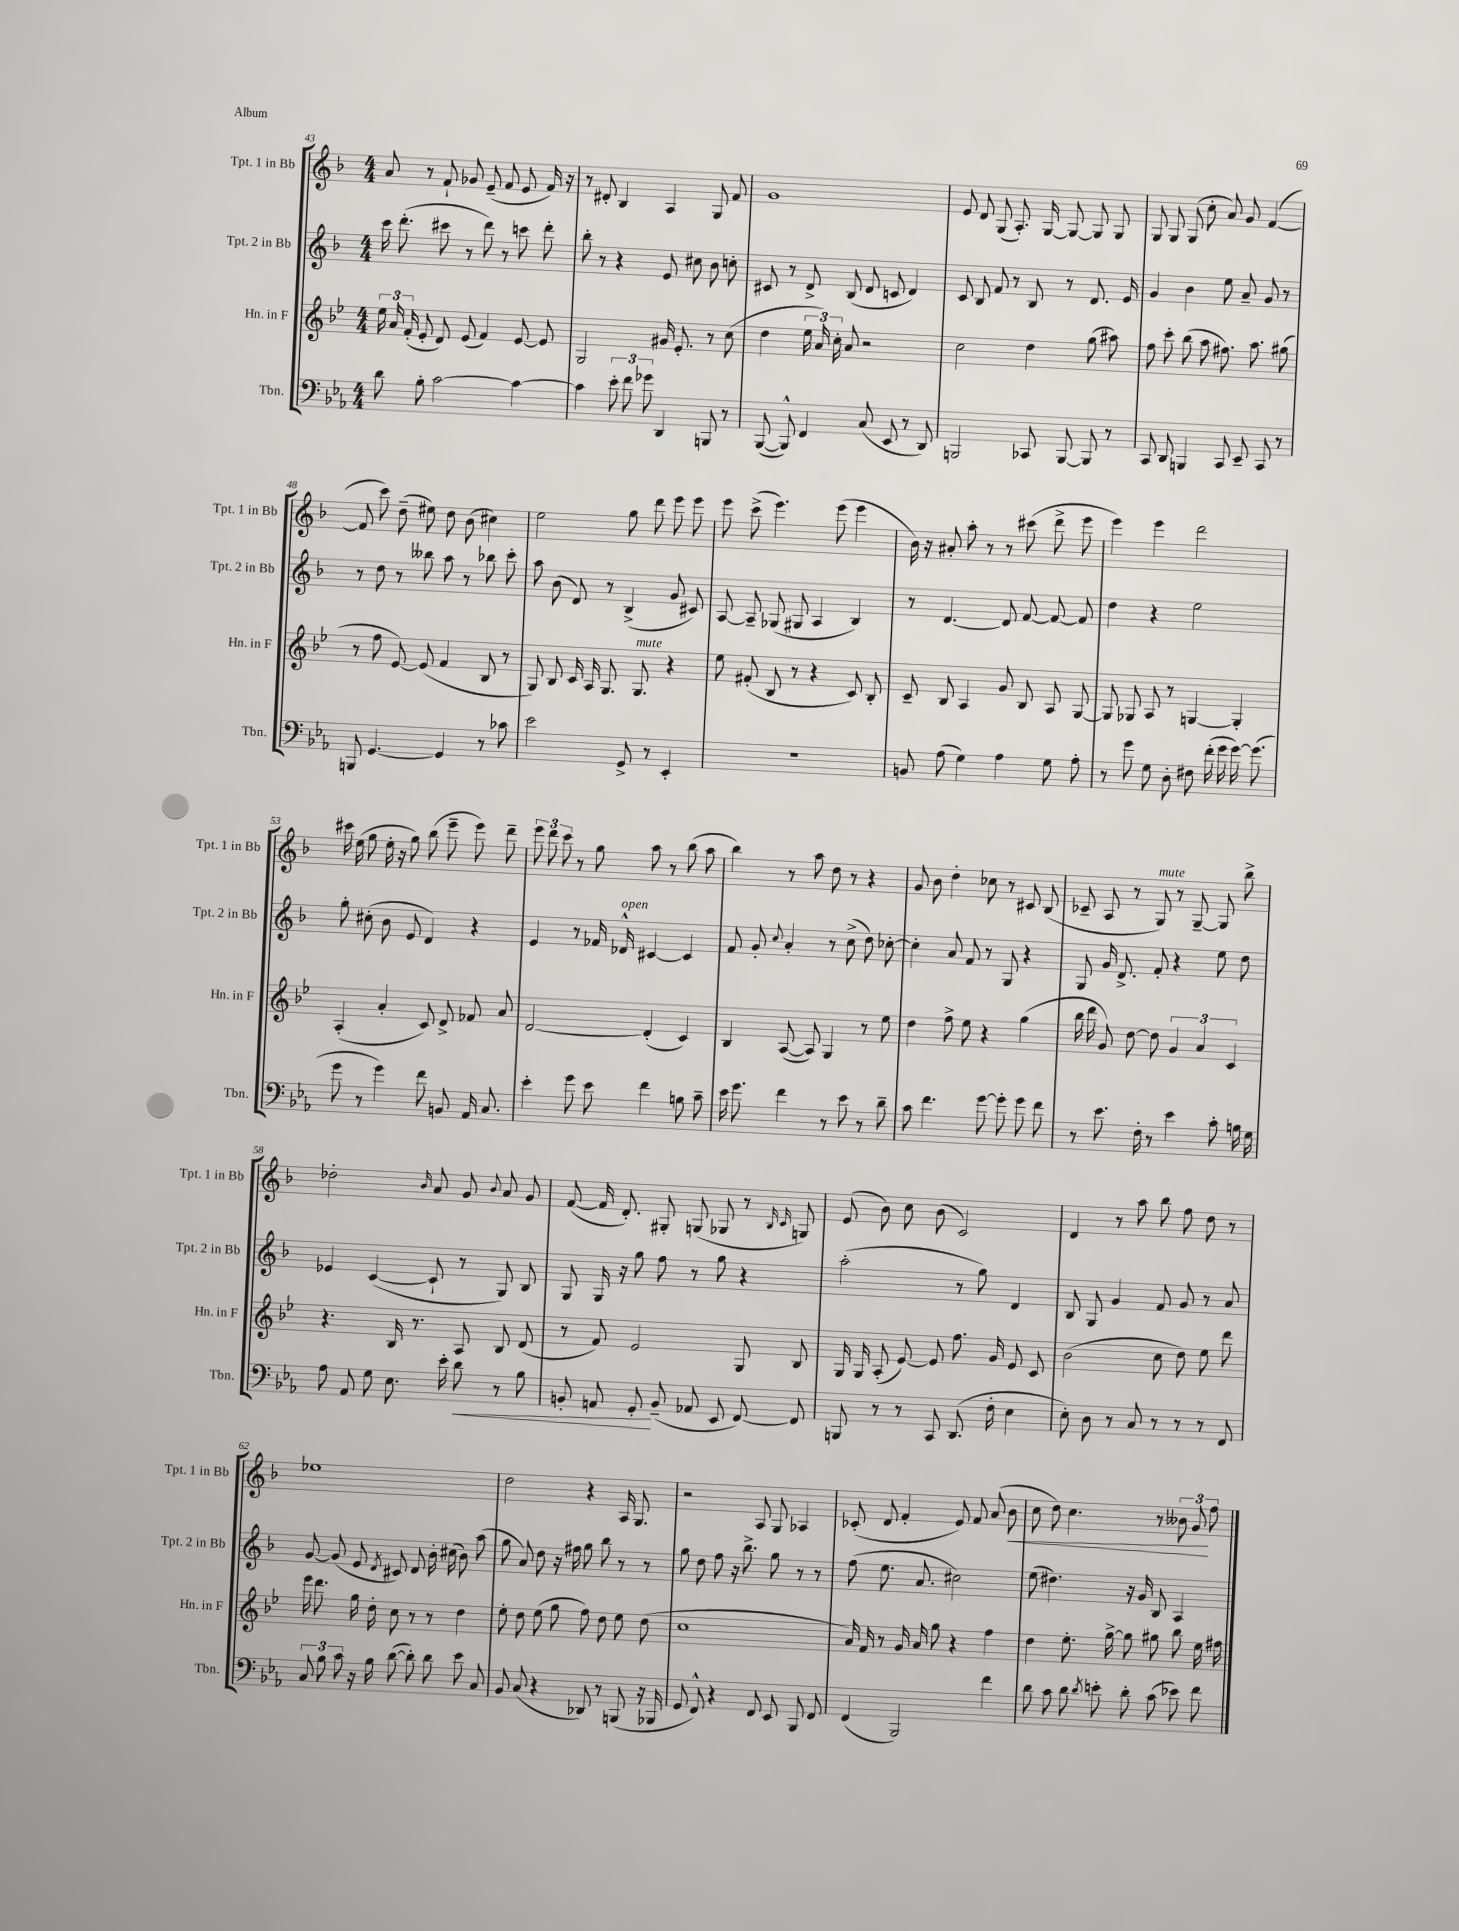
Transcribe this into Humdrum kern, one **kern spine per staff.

**kern	**kern	**kern	**kern
*staff4	*staff3	*staff2	*staff1
*clefF4	*clefG2	*clefG2	*clefG2
*k[b-e-a-]	*k[b-e-]	*k[b-]	*k[b-]
*M4/4	*M4/4	*M4/4	*M4/4
8d\	24ee-\	16ccc\	8a/
.	24a/	.	.
.	.	(8.ddd'\	.
.	(24f'/	.	.
8B-'\	8e-'/	.	8r
[2c\	8d/)	8ccc#\	8f`/
.	(8e-/	8r	8g-/
.	4f/)	8ddd\)	(8e~/
.	.	8r	8f/
4c\_	[8e-/	8ccc\	8e/
.	8e-/]	8ddd'\	16f/)
.	.	.	16r
=	=	=	=
4c\]	2G/	8bb-'\	8r
.	.	8r	8d#'/
12e-'\	.	4r	4B-/
12f\	.	.	.
12g-\	.	.	.
4DD/	16g#/	8e/	4A/
.	8.e-'/	.	.
.	.	8cc#\	.
8BBB/	8r	8b-\	8G/
8r	(8cc\	8cc'\	8f/
=	=	=	=
([8BBB-/	4dd\	8c#/	1g
8BBB-^^/])	.	8r	.
4FF/	24ee-\	8d^/	.
.	24a/)	.	.
.	24cc'\	.	.
.	8a/	(8B-/	.
(8C/	2r	8d/	.
8EE-/	.	8c/	.
8r	.	4d/)	.
8DD/)	.	.	.
=	=	=	=
2BBB/	2cc\	8c/	8e/
.	.	8B-/	8d/
.	.	8f/	(8G/
.	.	8r	8.A'/)
8CC-/	4dd\	8B-/	.
.	.	.	[16G/
[8BBB/	.	8r	8G/_
8BBB/]	(8gg\	8.d/	8G/]
8r	8aa#\)	.	8G/
.	.	16e/	.
=	=	=	=
8CC/	8ff\	4g/	8G/
8DD/	8ccc'\	.	8G/
4BBB/	(8bb-\	4b-\	(8G/
.	8aa\	.	8cc'\
8CC/	8.ff#\)	8ee\	8a/)
8EE-~/	.	8a~/	8g/
.	8.aa\	.	.
8CC/	.	8g/	([4f/
8r	(8gg#\	8r	.
=	=	=	=
8BBB/	8r	8r	8f/]
[4.GG/	8ff\	8dd\	8ccc\)
.	[8e-/)	8r	(8dd~\
.	(8e-/]	8bb--\	8ee#\)
4GG/]	4f/	8aa\	8dd\
.	.	8r	(8b-\
8r	8B-/	8bb-\	4cc#\)
8c-\	8r	8ccc'\	.
=	=	=	=
2e-\	8G/)	8aa\	2ee\
.	8B-/	(8b-\	.
.	16c/	8d/)	.
.	16A/	.	.
.	8.G/	8r	.
8GG^/	.	(4B-^/	8gg\
.	8.G/	.	.
8r	.	.	8ddd\
4EE-'/	4r	8g/	8eee\
.	.	8c#/)	8eee\
=	=	=	=
1r	8ee-\	[8A/	8eee\
.	(8f#'/	8A~/]	(8ccc^\
.	8B-/	(8G-/	4.eee\)
.	8r	8G#/	.
.	4r	4A/	.
.	.	.	(8eee\
.	8c/)	4B-/)	4eee\
.	8B-'/	.	.
=	=	=	=
8BB/	8c~/	8r	16b-\)
.	.	.	16r
(8A-\	8B-/	[4.d/	8a#'/
4G\)	4A/	.	8aa'\
.	.	.	8r
4A-\	8g/	8d/]	8r
.	8B-/	[8f/	(8ccc#\
8G\	8A/	8f/_	8ddd^\
8A-'\	[8G/	8f/]	8eee\
=	=	=	=
8r	8G/]	4dd\	4eee\)
8g\	8G-/	.	.
8G\	8A/	4r	4eee\
8D'\	8r	.	.
8F#\	[4G/	2ee\	2ddd\
(16f'\	.	.	.
16g\	.	.	.
[16g\)	4G'/]	.	.
(8.g\]	.	.	.
=	=	=	=
8g\	(4A'/	8gg'\	16ccc#\
.	.	.	(16ee\
8r	.	(8cc#'\	8gg\
4g\)	4a'/	8b-\	16ee'\
.	.	.	16r
.	.	8e/	8gg\)
8f\	8c/)	4d/)	(8bb-\
8BB/	8d^/	.	8eee~\
16AA-/	8f-/	4r	8eee\)
8.C/	.	.	.
.	8a/	.	8ddd~\
=	=	=	=
4e-'\	[2d/	4e/	12eee\
.	.	.	12ddd\
.	.	.	12ccc\
8g\	.	8r	8r
8e-\	.	16f-/	8gg\
.	.	16d-^^/	.
4f\	(4d'/]	[4c#/	8aa\
.	.	.	8r
8B\	4c/)	4c#/]	(8bb-\
8c~\	.	.	8aa\
=	=	=	=
16e-\	4B-/	8f/	4bb-\)
8.g\	.	.	.
.	.	8g'/	.
.	.	8qqcc/	.
4f\	([8A/	4a'/	8r
.	8A/])	.	8aa\
8r	4G/	8r	8dd\
8e-\	.	(8cc^\	8r
8r	8r	8dd\)	4r
8d~\	8ee-\	[8cc-'\	.
=	=	=	=
8c\	4dd\	4cc-'\]	8g/
4.f\	.	.	8b-\
.	8ff^\	8a/	4dd'\
.	8ee-\	8f/	.
[8g\	4r	8r	8cc-\
8g'\]	.	8G/	8r
8g\	(4gg\	4r	8c#/
8f\	.	.	(8B-/
=	=	=	=
8r	16bb-\	8G/	8c-~/
.	16ddd\	.	.
8.e-\	8g/)	16g/	8A/
.	.	8.d^/	.
.	[8dd\	.	8r
16F'\	.	.	.
8r	8dd\]	8f'/	8G/)
4e-\	6g/	4r	8r
.	.	.	[8G~/
.	6a/	.	.
8c'\	.	8ee\	8G/]
.	6c/	.	.
16B\	.	8dd\	8bb-^\
16G\	.	.	.
=	=	=	=
8A-\	4.r	4e-/	2dd-'\
8AA-/	.	.	.
8G\	.	([4c/	.
8.E-\	16B-/	.	.
.	8.r	.	.
.	.	.	16qqb-/
.	.	8c`/]	8a/
16e-'\	.	.	.
8d\	8A/	8r	8g/
.	.	.	8qqb-/
8r	8B-/	8G/)	8a/
8B-\	(8d/	8B-/	8g/
=	=	=	=
8BB'/	8r	8G/	([8f/
8AA/	8f/)	16G/	16f/]
.	.	16r	8.d'/)
8GG'/	2e-/	8gg\	.
(8BB~/	.	8ff\	8G#'/
8AA-/	.	8r	(8G/
8EE-/	.	8gg\	8G-/
[8FF/)	8G/	4r	8r
.	.	.	16qqB-/
.	.	.	16qqc/
8FF/]	8B-/	.	8G/)
=	=	=	=
8BBB/	16G/	(2aa'\	(8e/
.	16G/	.	.
8r	(8A'/	.	8b-\)
8r	[8e-/)	.	8cc\
8CC/	8e-/]	.	(8b-\
(8.DD/	8.ff\	8r	2c/)
.	.	8gg\)	.
16F'\	16g/	.	.
4E-\	8e-/	4d/	.
.	8c/	.	.
=	=	=	=
8E-'\)	(2b-\	8B-/	4d/
8D\	.	8G/	.
8r	.	4g/	8r
8C/	.	.	8aa\
8r	8cc\	8f/	8bb-\
8r	8dd\)	8g/	8ff\
8r	8ee-\	8r	8dd\
8FF/	8ddd\	8a/	8r
=	=	=	=
12C/	16eee-\	[8g/	1ee-
.	8.ddd\	.	.
12B-\	.	.	.
.	.	(8g/]	.
12c\	.	.	.
16r	16gg\	8e/	.
16B-\	16dd'\	.	.
.	.	8qd/	.
([8d\	8cc\	8c#/)	.
8d'\])	8r	8d/	.
8d\	8r	16b-'\	.
.	.	(16cc#\	.
8e-\	4dd\	8b-\)	.
8C/	.	(8aa\	.
=	=	=	=
8BB-/	8ee-'\	8gg\	2dd\
(8C/	8dd\	8a/)	.
4r	(8ee-\	8dd\	.
.	8gg\	16r	.
.	.	16ff#\	.
8DD-/)	8ff\)	8gg\	4r
8r	8dd\	8bb-\	.
(8BBB/	8ee-\	8r	16A/
.	.	.	8.G/
16r	(8dd\	8r	.
16BBB-/	.	.	.
=	=	=	=
8GG/	1cc	8gg\	2r
8FF^^/)	.	8dd\	.
4r	.	8ff\	.
.	.	16r	.
.	.	8.bb-^\	.
8FF/	.	.	8A/
8EE-/	.	8gg\	8G/
8BBB-/	.	8r	4A-/
8FF/	.	8r	.
=	=	=	=
(4FF/	16a/)	(8ff\	(8c-'/
.	16f/	.	.
.	8r	8.ee\	8d/
2BBB-/)	16g/	.	4f'/
.	16a/	8.a/	.
.	8gg\	.	.
.	4r	2cc#\)	8e/)
.	.	.	8f/
4f\	4ff\	.	(8a/
.	.	.	8b-\
=	=	=	=
8d\	4dd\	(8ee\	8cc\
8c\	.	4.dd#\)	8dd\)
8d\	8.ee-'\	.	4.cc\
8qd/	.	.	.
8e'\	.	.	.
.	[16gg^\	.	.
8d'\	8gg\]	16r	.
.	.	16g/	.
(8c\	8gg#\	8B-/	8r
8e-\)	8bb-\	4A/	12b--\
.	.	.	12g/
8f\	16ee-\	.	.
.	.	.	12ff\
.	16ff#\	.	.
==	==	==	==
*-	*-	*-	*-
